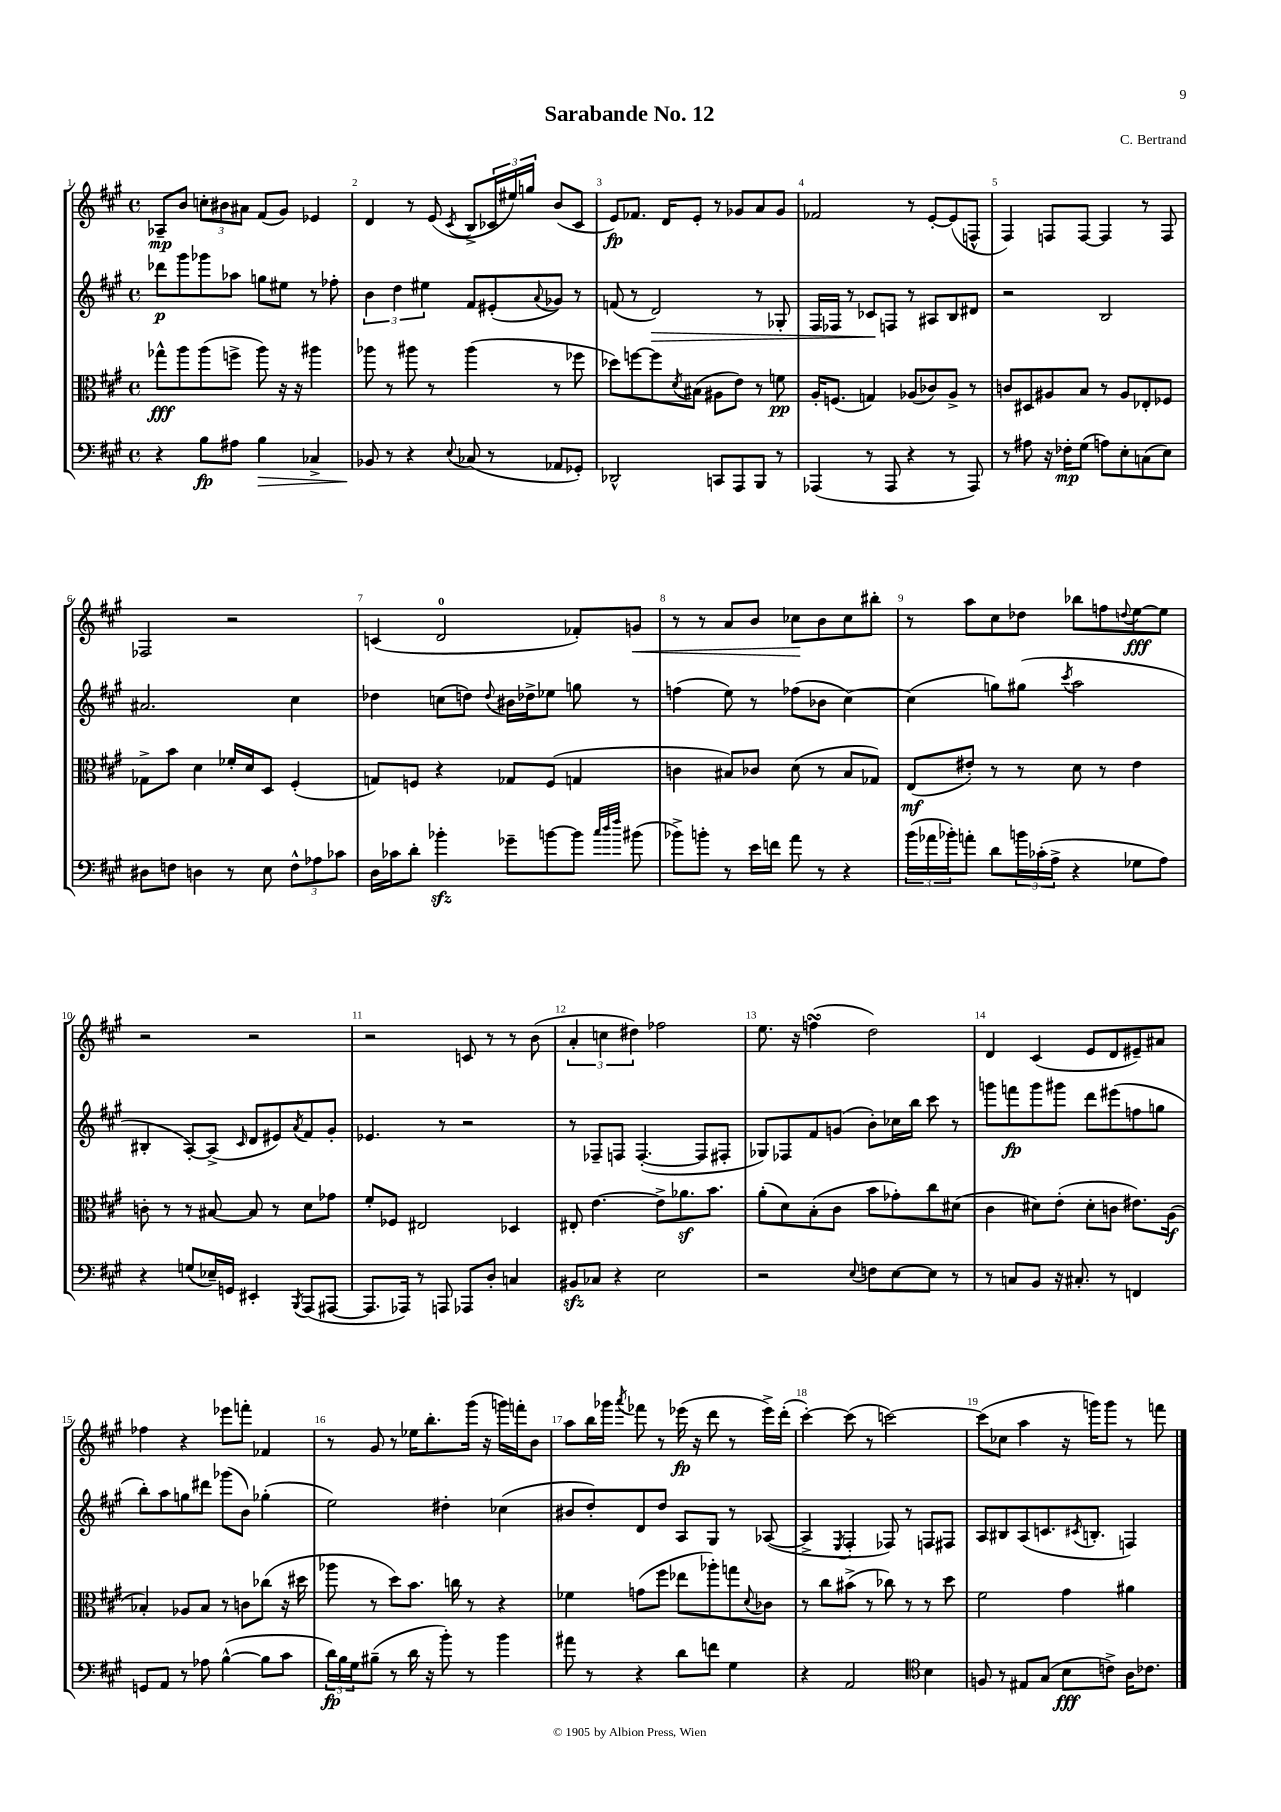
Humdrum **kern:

**kern	**kern	**kern	**kern
*staff4	*staff3	*staff2	*staff1
*clefF4	*clefC3	*clefG2	*clefG2
*k[f#c#g#]	*k[f#c#g#]	*k[f#c#g#]	*k[f#c#g#]
*M4/4	*M4/4	*M4/4	*M4/4
*met(c)	*met(c)	*met(c)	*met(c)
4r	8gg-^^\L	8ddd-\L	8A-~/L
.	8aa\	8ggg#\	8b/J
8B\L	(8aa\	8ggg-\	12cc'\L
.	.	.	12b#\
8A#\J	8ff^\J	8aa-\J	.
.	.	.	12a#\J
4B\	8aa\)	8gg\L	(8f#/L
.	16r	8ee#\J	8g#/J)
.	16r	.	.
4C-^/	4aa#\	8r	4e-/
.	.	8ff-'\	.
=	=	=	=
8BB-/	8aa-\	6b\	4d/
8r	8r	.	.
.	.	6dd\	.
4r	8aa#\	.	8r
.	.	6ee#\	.
.	8r	.	(8e/
8qqE/	.	.	8qc#/
(8C-/	(4aa#\	8f#/L	8B^/L
8r	.	(8e#'/	24c-/L
.	.	.	24ee#/)
.	.	.	24gg/JJ
.	.	8qqa/	.
8AA-/L	8r	8g-/J)	(8b/L
8GG-'/J)	8ff-\	8r	8c-/J
=	=	=	=
2DD-^^/	8dd-\L)	(8f/	8e/L)
.	[8ff\	8r	8.f-/J
.	8ff\]	2d/)	.
.	.	.	16d/LK
.	8qd/	.	.
.	(8B#\J	.	8e'/J
8CC/L	8A#\L	.	8r
8AAA/	8e\J)	.	8g-/L
8BBB/J	8r	8r	8a/
8r	8f\	8G-'/	8g-/J
=	=	=	=
(4AAA-/	16A'/LK	16F#/LL	2f-/
.	(8.F/J	16F-/JJ	.
.	.	8r	.
8r	4G/)	8c-/L	.
8AAA-/	.	8F/J	.
4r	(8A-/L	8r	8r
.	8c-/)	8A#/L	[8e'/L
8r	8A-^/J	8B/	(8e/]
8AAA-/)	8r	8d#/J	8F^^/J
=	=	=	=
8r	8c/L	2r	4F#/)
8A#\	8D#/	.	.
16r	8A#/	.	8F/L
16F-'\LK	.	.	.
(8G#\J	8B/J	.	[8F/J
8A\L)	8r	2B/	4F/]
8E'\	8A#/L	.	.
(8C\	8E-'/	.	8r
8E\J)	8F-/J	.	8F/
=	=	=	=
8D#\L	8G-^\L	2.a#/	2F-/
8F\J	8b\J	.	.
4D\	4d\	.	.
8r	16f-'/LL	.	2r
.	16d/J	.	.
8E\	8D/J	.	.
12F^^\L	(4F#'/	4cc#\	.
12A-\	.	.	.
12c-\J	.	.	.
=	=	=	=
16D\LL	8G/L)	4dd-\	(4c/
16c-\J	.	.	.
8d'\J	8F/J	.	.
4b-'\	4r	(8cc\L	2d/
.	.	8dd\J)	.
.	.	8qqdd/	.
8g-~\L	8G-/L	16b#\LL	.
.	.	16dd-^\J	.
[8b\	(8F/J	8ee-\J	.
8b\]J	4G/	8gg\	8f-'/L)
32qqcc#/LLL	.	.	.
32qqdd/	.	.	.
32qqff#/JJJ	.	.	.
(8b#\	.	8r	8g/J
=	=	=	=
8b-^\L)	4c\	(4ff\	8r
8b'\J	.	.	8r
8r	8B#/L)	8ee\)	8a/L
16e\LL	8c-/J	8r	8b/J
16f\JJ	.	.	.
8a\	(8d\	(8ff-\L	8cc-\L
8r	8r	8b-\J	8b\
4r	8B#/L	[4cc#\)	8cc-\
.	8G-/J)	.	8bb#'\J
=	=	=	=
(24b\LL	(8E/L	(4cc#\]	8r
24a-\	.	.	.
24b-'\J)	.	.	.
8a'\J	8e#'/J)	.	8aa\L
8d\L	8r	8gg\L)	8cc#\
24b\L	8r	(8gg#\J	8dd-\J
(24c-'\	.	.	.
24A^\JJ	.	.	.
.	.	8qccc#/	.
4r	8d\	2aa\	8bb-\L
.	8r	.	8ff\
.	.	.	8qqdd/
8G-\L	4e#\	.	[8ee\
8A\J)	.	.	8ee\]J
=	=	=	=
4r	8c'\	4B#'/	2r
.	8r	.	.
(8G/L	8r	[8A'/L)	.
16E-~/L)	[8B#/	(8A^/]J	.
16GG/JJ	.	.	.
.	.	16qqc#/	.
4EE#'/	8B#/]	8d/L	2r
.	8r	8e#/)	.
8qBBB/	.	8qa/	.
(8AAA/L	8d\L	8f#/	.
[8AAA#/J	8g-\J	8g#'/J	.
=	=	=	=
8.AAA#/]L	8f#'/L	4.e-/	2r
.	8F-/J	.	.
16AAA-/Jk)	.	.	.
8r	2E#/	.	.
8AAA/	.	8r	.
8AAA-/L	.	2r	8c/
8D'/J	.	.	8r
4C/	4D-/	.	8r
.	.	.	(8b\
=	=	=	=
8BB#/L	8E#'/	8r	6a'/
8C-/J	[4.e\	8F-~/L	.
.	.	.	6cc\
4r	.	8F/J	.
.	.	.	6dd#\)
.	.	([4.F'/	.
2E\	8e^\]L	.	2ff-\
.	8.a-\	.	.
.	.	8F/]L	.
.	8.b\J	.	.
.	.	8F#'/J	.
=	=	=	=
2r	(8a'\L	8G-/L)	8.ee\
.	8d\)	8F-/	.
.	.	.	16r
.	(8B'\	8f#/	(4ff\
.	8c#\J	(8g/J	.
8qqE/	.	.	.
8F\L	8b\L	8b'\L)	2dd\)
[8E\	8g-'\)	16cc-\L	.
.	.	16bb\JJ	.
8E\]J	8cc#\	8ccc#\	.
8r	(8d#\J	8r	.
=	=	=	=
8r	4c#\	8ggg\L	4d/
8C/L	.	8fff\	.
8BB/J	8d#\L)	8ggg\	(4c#/
16r	(8e'\J	8ggg#\J	.
8.C#'/	.	.	.
.	8d#'\L	8ddd\L	8e/L
8r	8c\J	(8eee#\	8d/
4FF/	8.e#\L)	8ff\	8e#~/)
.	.	8gg\J	8a#/J
.	(16A\Jk	.	.
=	=	=	=
8GG/L	4B-'/)	8bb'\L)	4ff-\
8AA/J	.	8aa\	.
8r	8A-/L	8gg\	4r
8A-\	8B-/J	8ddd#\J	.
([4B^^\	8r	(8ggg-\L	8eee-\L
.	8c\L	8b\J)	8fff'\J
8B\]L	(8cc-\J	(4gg-'\	4f-/
8c#\J	16r	.	.
.	16dd#\	.	.
=	=	=	=
24d\LL)	8aa-\	2ee\)	8r
24B\	.	.	.
24G#\J	.	.	.
(8B#~\J	8r	.	8g#/
8r	8dd\L)	.	8r
16d\	8.b\J	.	16ee-\LK
16r	.	.	8.bb'\
8b'\)	.	4dd#'\	.
.	16cc\	.	.
8r	8r	.	(16ggg#\Jk
.	.	.	16r
4b\	4r	(4cc-\	16ggg\LL)
.	.	.	16fff'\J
.	.	.	8b\J
=	=	=	=
8a#\	4f-\	8b#/L	8aa\L
8r	.	8dd'/)	16bb\L
.	.	.	16ggg-\JJ
.	.	.	8qaaa/
4r	(8g\L	8d/	8fff-\
.	8ff#\J	8dd/J	8r
8d\L	8ee-\L	8A/L	(16eee-\
.	.	.	16r
8f\J	8aa-'\)	8G#/J	8ddd\
4G#\	8gg\	8r	8r
.	8qqd/	.	.
.	8c-\J	([8A-/	16eee-^\LL)
.	.	.	(16ddd'\JJ
=	=	=	=
4r	8r	4A-^/]	[4ccc#'\)
.	8cc#\L	.	.
.	.	8qE/	.
2AA/	(8b#^\J	4F#'/	(8ccc#\]
.	8r	.	8r
.	8cc-\)	8F-/)	[2ccc\)
.	8r	8r	.
*clefC4	*	*	*
4B\	8r	8F/L	.
.	8dd\	8F#/J	.
=	=	=	=
8F/	2f#\	8A/L	(8ccc\]L
8r	.	8B#/	8cc-\J
8E#/L	.	(8A/	4aa\
(8G#/J	.	8.c/	.
8B\L	4g#\	.	16r
.	.	8qc#/	.
.	.	8.B'/J	16ggg\LK)
8c^\J)	.	.	8ggg\J
16A\LK	4a#\	4F/)	8r
8.c-\J	.	.	.
.	.	.	8fff\
==	==	==	==
*-	*-	*-	*-
